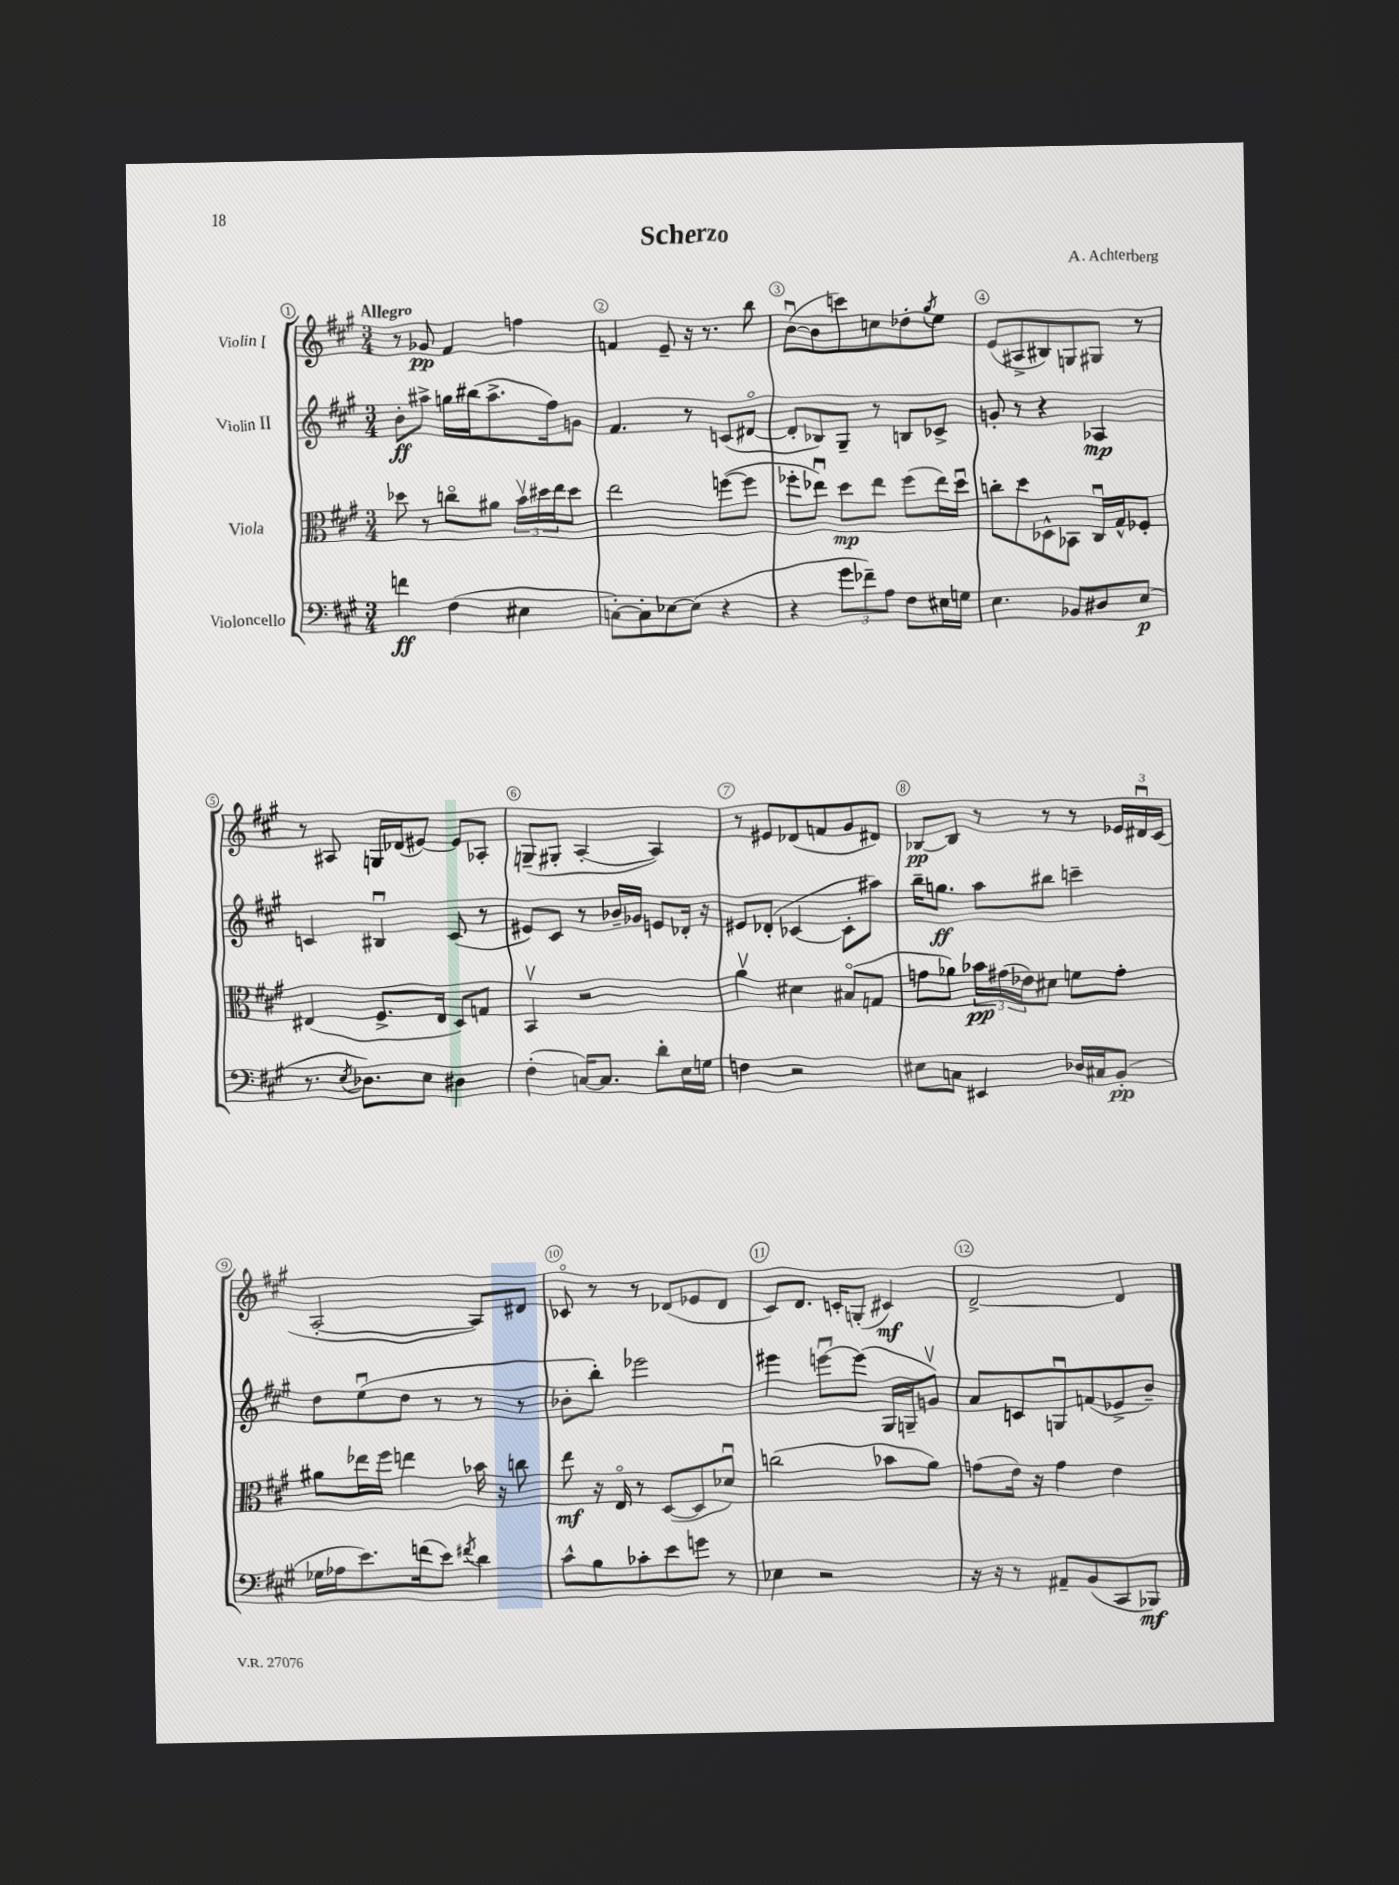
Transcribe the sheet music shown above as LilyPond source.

\header { title = "Scherzo" composer = "A. Achterberg" }
<<
\new StaffGroup <<
\new Staff = "s0" \with { instrumentName = "Violin I" } {
    \clef treble \key a \major \numericTimeSignature \time 3/4 \tempo "Allegro"
    r8 ges'8\pp fis'4 f''4 |
    f'4 e'8-- r16 r8. b''8 |
    b'8~\downbow( b'8 c'''8) c''8 des''8-. \acciaccatura { gis''8 } e''8 |
    e'8( ais8-> bis8) g8 gis8 r8 |
    r8 ais8 g16 des'16( eis'8~) eis'8 aes8-. |
    g8--( gis8-. a4~-. a4) |
    r8 eis'8 des'8( f'8 gis'8 dis'8) |
    bes8~\pp bes8 r8 r8 r8 \tuplet 3/2 { ees'16 dis'16\downbow cis'16( } |
    a2~-. a8) dis'8 |
    ces'8\flageolet r8 r8 des'8( ees'8 des'8 |
    cis'8) d'8. c'16-. g8-.( cis'4\mf) |
    d'2~-> d'4 \bar "|." |
}
\new Staff = "s1" \with { instrumentName = "Violin II" } {
    \clef treble \key a \major \numericTimeSignature \time 3/4
    b'8-.\ff ais''8-> g''16 bis''16( ais''8.-> fis''16) g'8 |
    fis'4. r8 c'8( dis'8~\flageolet |
    dis'8-. bes8) gis8-- r8 b8 ces'8-> |
    g'8-. r8 r4 aes4\mp |
    c'4 bis4\downbow c'8( r8 |
    eis'8) cis'8 r8 bes'16-- ges'16 e'8 des'16-. r16 |
    eis'8 des'8-.( ces'4~ ces'8-. ais''8) |
    b''16-- g''8.\ff a''8 bis''8 c'''4-- |
    d''8 e''8\downbow( d''8 r8 r8 r8 |
    bes'8-. b''8-.) ees'''2 |
    eis'''4 e'''8~\downbow e'''8( gis16 g16-- g'8\upbow) |
    a'8 c'8 g8\downbow f'8( ees'8-> b'8--) \bar "|." |
}
\new Staff = "s2" \with { instrumentName = "Viola" } {
    \clef alto \key a \major \numericTimeSignature \time 3/4
    des''8 r8 c''8\flageolet ais'8 \tuplet 3/2 { b'16\upbow dis''16 e''16 } dis''8 |
    e''2 f''8~( f''8 |
    fes''8-. ees''8\downbow) d''8\mp ees''8 fes''8( ees''16) d''16\downbow |
    c''8-. d''8 des8-^ bes,8 cis16\downbow gis16-^ fes8-. |
    eis4( fis8.-> eis16 d8) g8 |
    b,4\upbow r2 |
    a'4\upbow dis'4 bis8\flageolet( g8 |
    g'8 aes'8) \tuplet 3/2 { bes'16\pp gis'16( ees'16) } dis'8 f'8 gis'8-. |
    ais'8 ees''16 fis''16 e''4 bes'16 r16 c''8 |
    e''8\mf r16 e16\flageolet r8 d8~( d8 des'8\downbow) |
    c''2( bes'8 a'8) |
    g'8( e'16) r16 g'4 e'4 \bar "|." |
}
\new Staff = "s3" \with { instrumentName = "Violoncello" } {
    \clef bass \key a \major \numericTimeSignature \time 3/4
    f'4\ff fis4( eis4 |
    c8~-.) c8-. ees8~ ees8( r4 |
    r4 \tuplet 3/2 { gis'8 fes'8--) a8 } fis8 eis16 g16 |
    e4. bes,8 dis8 e8\p( |
    r8. \acciaccatura { e8 } des8.) e8 dis4 |
    fis4-.( c16~) c8. d'8-. e16 g16 |
    f4 r2 |
    eis8 c8 eis,4 des16 cis16 b,8-.\pp( |
    ges16 aes16 e'8.) f'16( e'8) \acciaccatura { fis'8 } d'4 |
    cis'8-^ b8 ces'8-. e'8 g'8 r8 |
    ees4 r2 |
    r16 r16 r8 ais,8-- b,8( cis,8 bes,,8\mf) \bar "|." |
}
>>
>>
\layout { \context { \Score \override BarNumber.break-visibility = ##(#f #t #t) barNumberVisibility = #all-bar-numbers-visible \override BarNumber.stencil = #(make-stencil-circler 0.1 0.3 ly:text-interface::print) } }
